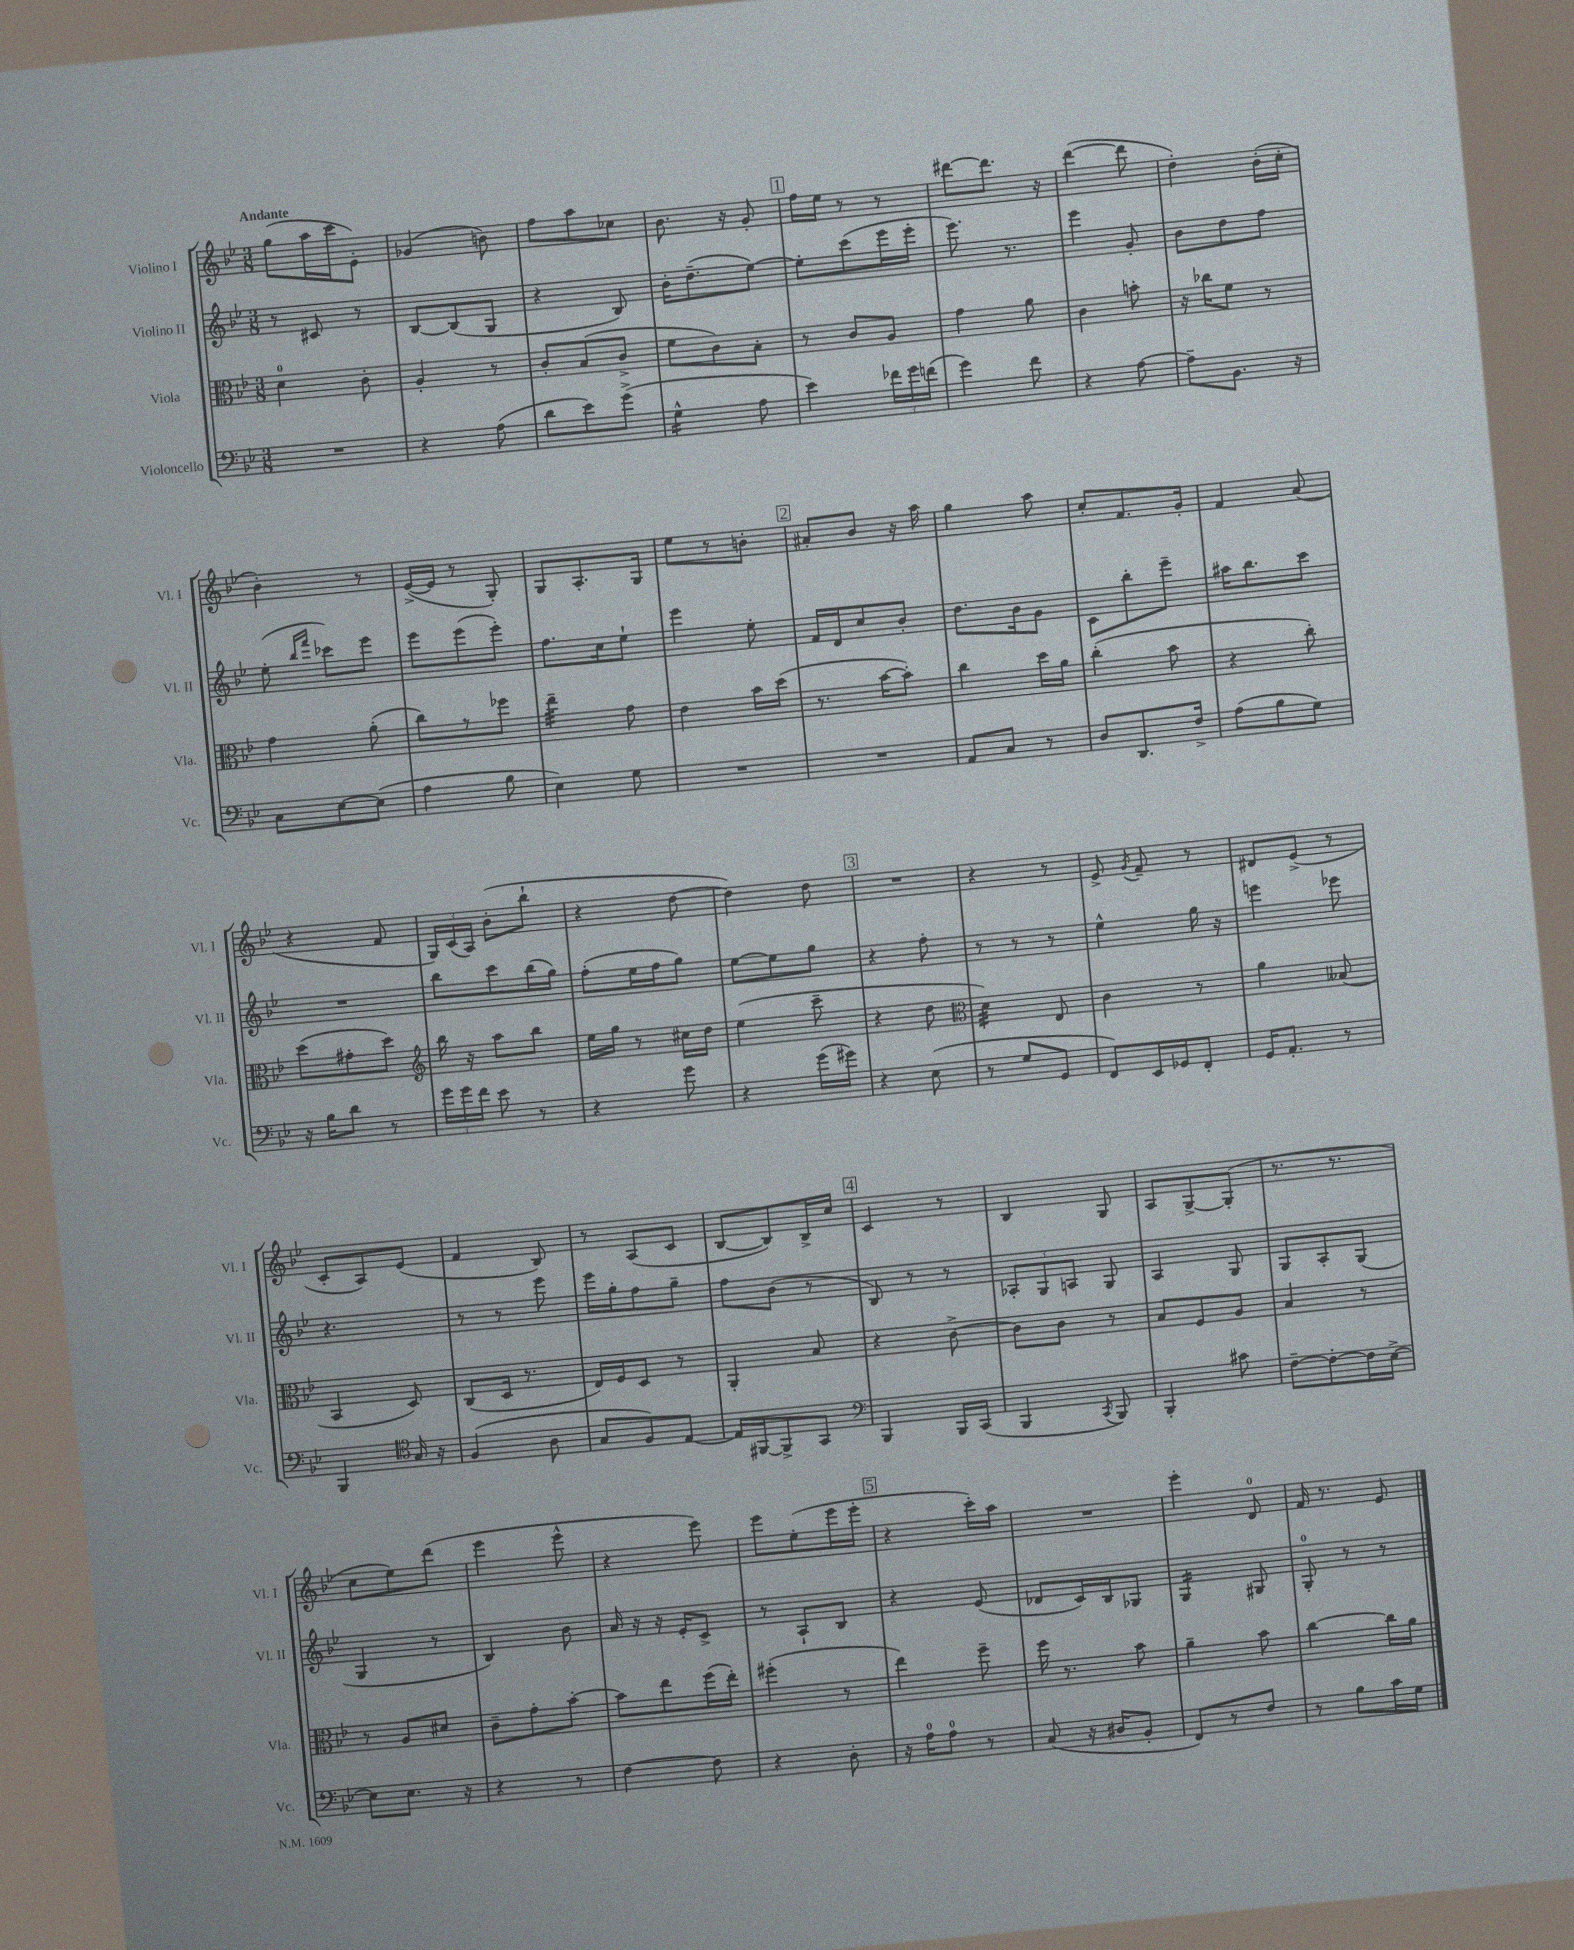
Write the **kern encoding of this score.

**kern	**kern	**kern	**kern
*staff4	*staff3	*staff2	*staff1
*clefF4	*clefC3	*clefG2	*clefG2
*k[b-e-]	*k[b-e-]	*k[b-e-]	*k[b-e-]
*M3/8	*M3/8	*M3/8	*M3/8
4.r	4d\	8r	(8gg\L
.	.	8c#/	16aa\L
.	.	.	16ccc\J
.	8c'\	8r	8e-'\J)
=	=	=	=
4r	4A'/	[8B-/L	(4g-/
.	.	(8B-/]	.
(8A\	8r	8G/J	8b\)
=	=	=	=
8d\L	8c'/L	4r	8ff\L
8e-\)	(8B-/	.	8aa\
(8g^\J	8c^/J	8B-/)	8cc-\J
=	=	=	=
4G^^\	8f\L	16b-'\LK	8.b-\
.	.	(8.dd~\	.
.	8c\)	.	.
.	.	.	16r
8A\	8B-'\J	[8ee-\J)	8g'/
=	=	=	=
4e-\)	8r	8ee-'\]L	16ff\LL
.	.	.	16ee-\JJ
.	8c/L	(8ccc\	8r
24f-\LL	8A/J	16eee-\L	8r
24g\	.	.	.
.	.	16eee-'\JJ	.
(24f\JJ	.	.	.
=	=	=	=
4g\)	4g\	8.eee-\)	[8ddd#\L
.	.	.	8.ddd#\]J
.	.	8.r	.
8f\	8a\	.	.
.	.	.	16r
=	=	=	=
4r	4c\	4eee-\	([4ddd\
[8A\	8b'\	8g'/	8ddd\]
=	=	=	=
8A~\]L	16r	8b-\L	4dd'\)
.	16cc-\LK	.	.
8.BB-\J	8f\J	8dd\	.
.	8r	8ff\J	(16b-'\LL
16r	.	.	16cc'\JJ
=	=	=	=
8C\L	4g\	(8ee-'\	4b-'\)
.	.	16qqbb-/LL	.
.	.	16qqfff/JJ	.
[8E-\	.	8ccc-\L)	.
(8E-\]J	(8a'\	8eee-\J	8r
=	=	=	=
4A\	8cc\L)	8eee-\L	([16e-^/LL
.	.	.	16e-/]JJ
.	8r	(8eee-\	8r
8B-\	8ff-\J	8eee-'\J)	8G'/)
=	=	=	=
4E-\)	4ee-~\	8.ff\L	8G/L
.	.	.	8.A'/
.	.	16cc\k	.
8G\	8g\	8ee-`\J	.
.	.	.	16G/Jk
=	=	=	=
4.r	4e-\	4eee-\	8ee-\L
.	.	.	8r
.	16b-\LL	8ee-'\	8b'\J
.	(16dd\JJ	.	.
=	=	=	=
4.r	8.r	16f/LL	8a#'/L
.	.	16d/J	.
.	.	8cc/	8b-/J
.	[16b-\LK	.	.
.	8b-'\]J)	8b-'/J	16r
.	.	.	16aa\
=	=	=	=
8AA/L	4cc\	8.dd\L	4gg\
8C/J	.	.	.
.	.	16b-\k	.
8r	16dd\LL	8g\J	8aa\
.	16a\JJ	.	.
=	=	=	=
8D/L	(4cc'\	8c\L	8cc'/L
8.DD/	.	8bb-'\	8.f/
.	8b-\	8eee-~\J	.
16F^/Jk	.	.	16g'/Jk
=	=	=	=
(8A\L	4r	16aa#\LK	4f/
.	.	8.bb-\	.
8B-\	.	.	.
8G\J)	8cc'\)	8ccc\J	(8a/
=	=	=	=
16r	(8dd\L	4.r	4r
16B-\LK	.	.	.
8d\J	8g#'\	.	.
8r	8dd\J)	.	8f/
=	=	=	=
*	*clefG2	*	*
24g\LL	16bb-\	8bb-\L	24G/LL)
24g\	.	.	(24c/
.	16r	.	.
24f\JJ	.	.	24A/JJ)
8e-\	8aa\L	8ccc\	(8b-'\L
8r	8bb-\J	(16bb-\L	8bb-`\J
.	.	16gg\JJ)	.
=	=	=	=
4r	16ee-\LL	(8ff'\L	4r
.	16gg\JJ	.	.
.	8r	16ee-\L	.
.	.	16ff\J	.
8g\	16cc#\LL	8gg\J)	[8dd\
.	16dd\JJ	.	.
=	=	=	=
4r	(4ee-\	[8ee-\L	4dd\])
.	.	8ee-\]	.
(16g\LL	8ccc~\	8gg\J	8dd\
16g#\JJ)	.	.	.
=	=	=	=
4r	4r	4r	4.r
(8E-\	8dd\	8ff'\	.
=	=	=	=
*	*clefC3	*	*
8r	4d\)	8r	4r
8G/L	.	8r	.
8GG/J	8E-/	8r	8r
=	=	=	=
8FF/L)	4c\	4ee-^^\	8e-^/
.	.	.	8qg/
16EE-/L	.	.	8f~/
16GG-/J	.	.	.
8FF'/J	8r	16gg\	8r
.	.	16r	.
=	=	=	=
16GG/LK	4a\	4eee\	8d#/L
8.AA'/J	.	.	.
.	.	.	(8e-^/J
8r	(8B--/	8eee-\	8r
=	=	=	=
4BBB-/	4BB-/	4.r	8c'/L
.	.	.	8A/)
*clefC4	*	*	*
16G/	8D/)	.	(8e-/J
16r	.	.	.
=	=	=	=
(4F/	(8C/L	8r	4f/
.	16D/Jk	8r	.
.	8.r	.	.
8A\	.	8eee-\	8B-/)
=	=	=	=
8G/L	16E-/LL)	16eee-\LL	8r
.	16F/J	16gg'\J	.
8F/)	8D/J	8ff\	(8A/L
[8E-/J	8r	8gg~\J	8c/J
=	=	=	=
16E-/]LL	4AA'/	8ff\L	[8B-/L
[16FF#/J	.	.	.
8FF#^/]	.	(8b-\J	8B-/])
8GG/J	8B-/	8r	16B-^/L
.	.	.	16cc/JJ
=	=	=	=
*clefF4	*	*	*
4BBB-/	4r	8B-/)	4c/
.	.	8r	.
16BBB-/LL	[8c^\	8r	8r
(16CC/JJ	.	.	.
=	=	=	=
4BBB-/	8c\]L	12A-'/L	4B-/
.	.	12G/	.
.	8c\J	.	.
.	.	12A/J	.
8qCC/	.	.	.
8BBB-/)	8r	8G/	8G/
=	=	=	=
4BBB-'/	8B-/L	4A/	8A/L
.	8F/	.	[8G^/
8c#\	8A/J	8G/	(8G'/]J
=	=	=	=
[8F~\L	4B-/	8G/L	8.r
8F'\_	.	8A'/	.
.	.	.	8.r
16F\]L	8r	(8G/J	.
[16E-^\JJ	.	.	.
=	=	=	=
8E-\]L	8r	4G/	8cc\L
8.E-\J	8A/L	.	8ee-\)
.	8d#/J	8r	(8ddd\J
16r	.	.	.
=	=	=	=
4r	8c~\L	4B-/)	4eee-\
.	8g'\	.	.
8r	[8b-'\J	8b-\	8eee-^^\
=	=	=	=
[4F\	8b-\]L	16a/	4r
.	.	16r	.
.	8ee-\	16r	.
.	.	16e-'/LK	.
8F\]	(16ff\L	8c^/J	8eee-\)
.	16ee-'\JJ)	.	.
=	=	=	=
4r	(4ff#'\	8r	8eee-\L
.	.	8A`/L	(8ee-'\
8D'\	8r	8B-/J	16eee-\L
.	.	.	16eee-'\JJ
=	=	=	=
16r	4ee-\)	4r	4r
16A\LK	.	.	.
8A\J	.	.	.
8r	8ff~\	(8e-/	16ccc'\LL)
.	.	.	16aa\JJ
=	=	=	=
(8C/	16ff\	8d-/L	4.r
.	8.r	.	.
16r	.	16c/L)	.
16D#/LK	.	16B-/J	.
8BB-'/J	8b-\	8G-/J	.
=	=	=	=
8FF/L)	4a~\	4G/	4eee-'\
8r	.	.	.
8F/J	8b-\	8G#/	8d/
=	=	=	=
8r	[4cc\	8G'/	16f/
.	.	.	8.r
8B-\L	.	8r	.
16c\L	16cc\]LL	8r	8e-/
16G\JJ	16a\JJ	.	.
==	==	==	==
*-	*-	*-	*-
